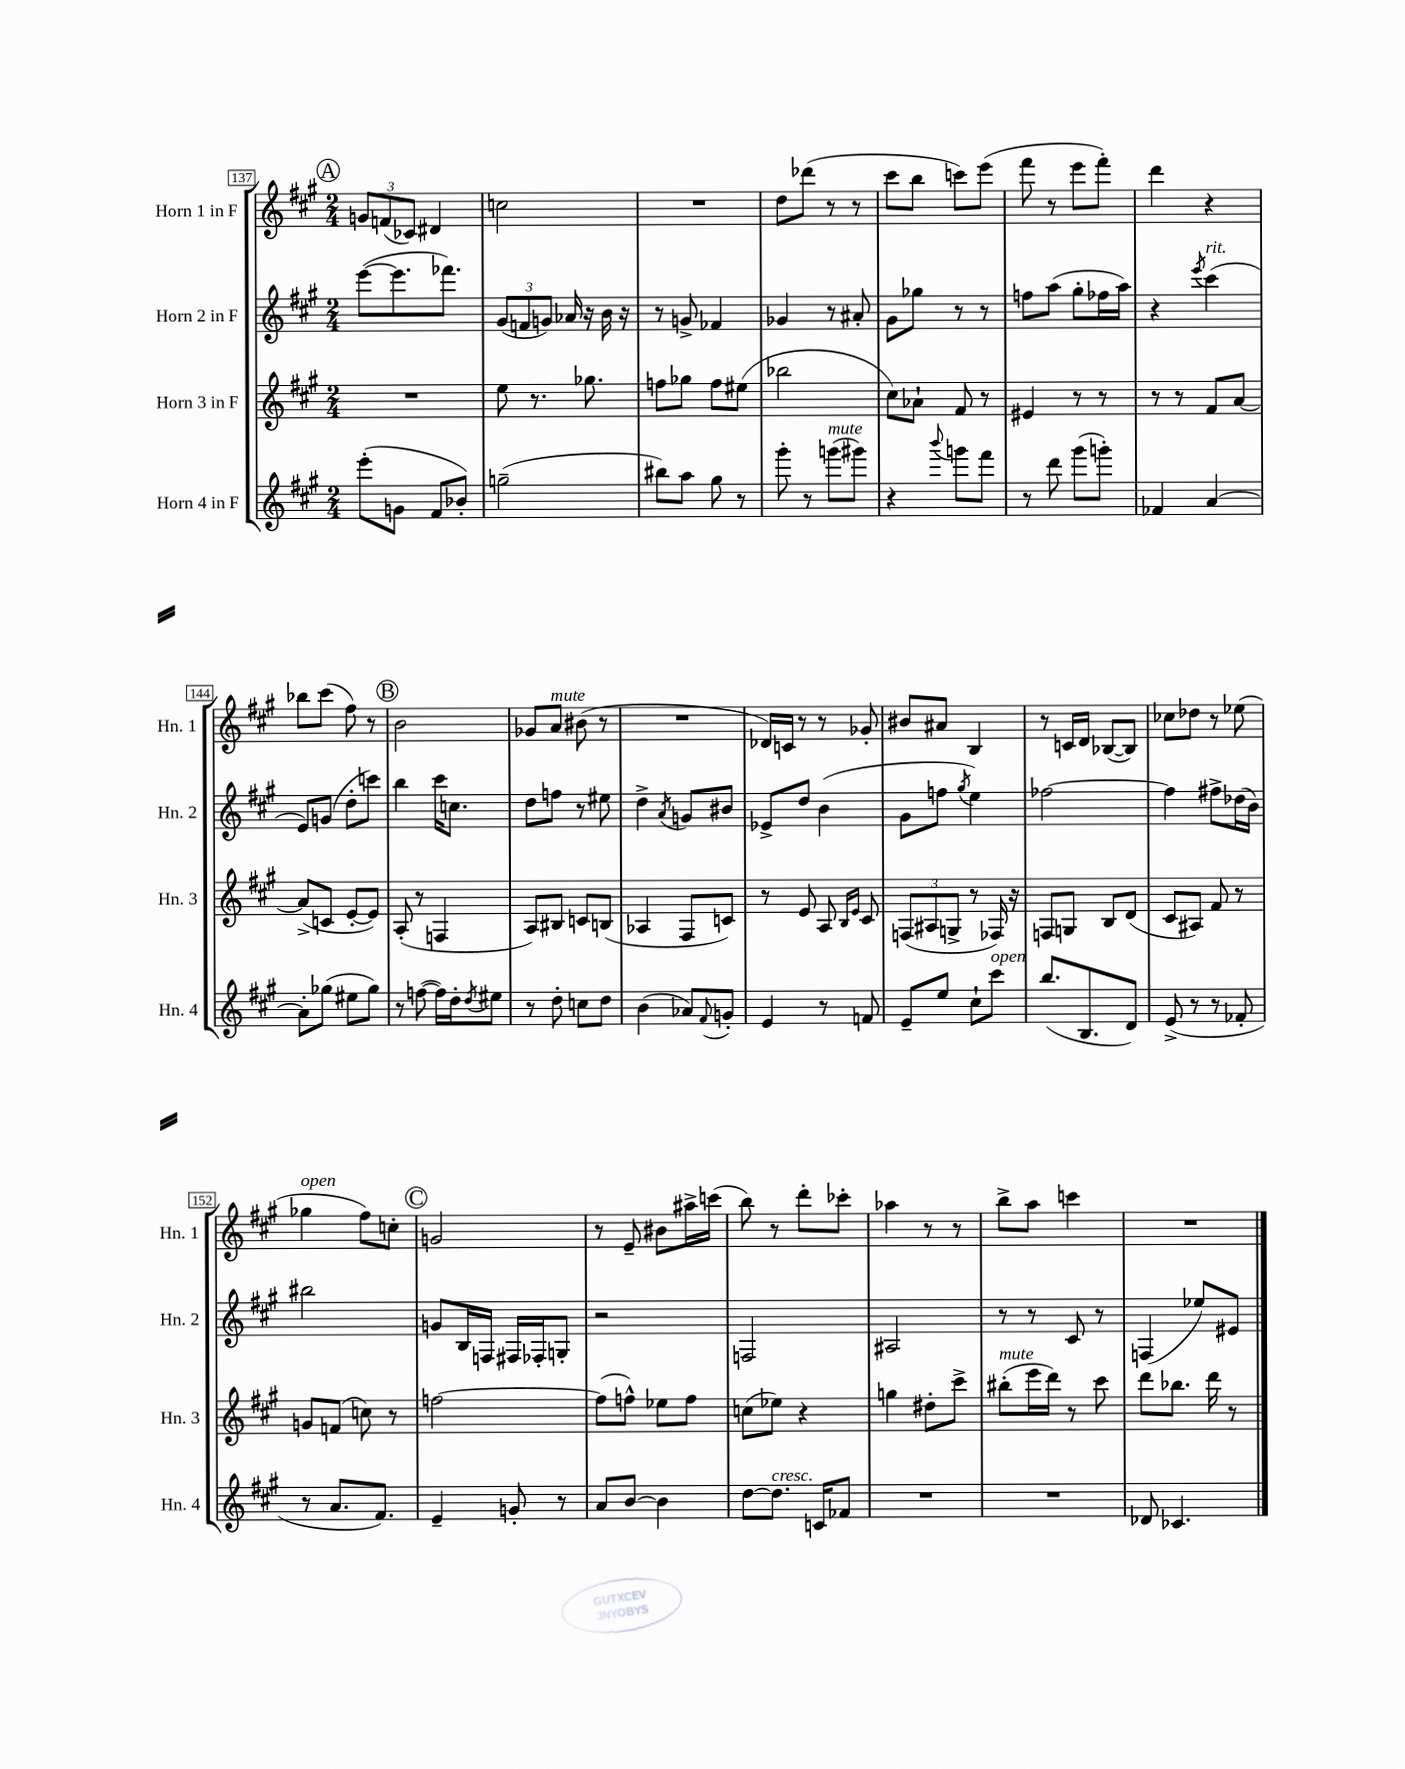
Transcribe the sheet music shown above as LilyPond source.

<<
\new StaffGroup <<
\new Staff = "s0" \with { instrumentName = "Horn 1 in F" shortInstrumentName = "Hn. 1" } {
    \clef treble \key a \major \numericTimeSignature \time 2/4
    \mark \markup { \circle "A" } \tuplet 3/2 { g'8 f'8( ces'8) } dis'4 |
    c''2 |
    R2 |
    d''8 des'''8( r8 r8 |
    cis'''8 b''8 c'''8) e'''8( |
    fis'''8 r8 e'''8 fis'''8-.) |
    d'''4 r4 |
    bes''8 cis'''8( fis''8) r8 |
    \mark \markup { \circle "B" } b'2 |
    ges'8 a'8^\markup { \italic "mute" } bis'8( r8 |
    R2 |
    des'16) c'16 r8 r8 ges'8-. |
    bis'8 ais'8 b4 |
    r8 c'16 d'16 bes8~( bes8) |
    ces''8 des''8 r8 ees''8( |
    ges''4^\markup { \italic "open" } fis''8) c''8-. |
    \mark \markup { \circle "C" } g'2 |
    r8 e'8-- bis'8 ais''16-> c'''16( |
    b''8) r8 d'''8-. ces'''8-. |
    aes''4 r8 r8 |
    b''8-> a''8 c'''4 |
    R2 \bar "|." |
}
\new Staff = "s1" \with { instrumentName = "Horn 2 in F" shortInstrumentName = "Hn. 2" } {
    \clef treble \key a \major \numericTimeSignature \time 2/4
    \mark \markup { \circle "A" } e'''8~( e'''8. fes'''8.) |
    \tuplet 3/2 { gis'8( f'8 g'8) } aes'16 r16 b'16 r16 |
    r8 g'8-> fes'4 |
    ges'4 r8 ais'8-. |
    gis'8 ges''8 r8 r8 |
    f''8 a''8( gis''8-. fes''16 a''16) |
    r4 \acciaccatura { e'''8 } cis'''4^\markup { \italic "rit." }( |
    e'8) g'8( d''8-. c'''8) |
    \mark \markup { \circle "B" } b''4 cis'''16 c''8. |
    d''8 f''8 r8 eis''8 |
    d''4-> \acciaccatura { a'8 } g'8 bis'8 |
    ees'8-> d''8 b'4( |
    gis'8 f''8 \acciaccatura { gis''8 } e''4) |
    fes''2~ |
    fes''4 fis''8-> des''16( b'16) |
    bis''2 |
    \mark \markup { \circle "C" } g'8 b16 f16 fis16 fes16-. g8-. |
    r2 |
    f2 |
    ais2 |
    r8 r8 cis'8 r8 |
    f4( ees''8) eis'8 \bar "|." |
}
\new Staff = "s2" \with { instrumentName = "Horn 3 in F" shortInstrumentName = "Hn. 3" } {
    \clef treble \key a \major \numericTimeSignature \time 2/4
    \mark \markup { \circle "A" } R2 |
    e''8 r8. ges''8. |
    f''8 ges''8 f''8 eis''8( |
    bes''2 |
    cis''8) aes'8-! fis'8 r8 |
    eis'4 r8 r8 |
    r8 r8 fis'8 a'8~ |
    a'8->( c'8 e'8~-. e'8) |
    \mark \markup { \circle "B" } a8-.( r8 f4 |
    a8) bis8 c'8 b8( |
    aes4 fis8 c'8) |
    r8 e'8 a8 \grace { b16 e'16 } cis'8 |
    \tuplet 3/2 { f8( ais8 g8-> } r8 fes16) r16 |
    f8 g8 b8 d'8( |
    cis'8 ais8) fis'8 r8 |
    g'8 f'8( c''8) r8 |
    \mark \markup { \circle "C" } f''2~ |
    f''8( f''8-^) ees''8 f''8 |
    c''8( ees''8) r4 |
    g''4 dis''8-. cis'''8-> |
    bis''8-.^\markup { \italic "mute" }( e'''16 d'''16) r8 cis'''8 |
    d'''8 bes''8. d'''16 r8 \bar "|." |
}
\new Staff = "s3" \with { instrumentName = "Horn 4 in F" shortInstrumentName = "Hn. 4" } {
    \clef treble \key a \major \numericTimeSignature \time 2/4
    \mark \markup { \circle "A" } e'''8-.( g'8 fis'8 bes'8-.) |
    g''2--( |
    bis''8) a''8 gis''8 r8 |
    gis'''8-. r8 g'''8^\markup { \italic "mute" }( gis'''8) |
    r4 \appoggiatura { b'''8 } g'''8 fis'''8 |
    r8 d'''8 gis'''8( g'''8-.) |
    fes'4 a'4~ |
    a'8-. ges''8( eis''8 ges''8) |
    \mark \markup { \circle "B" } r8 f''8~( f''16) d''16-. \acciaccatura { d''8 } eis''8 |
    r8 d''8-. c''8 d''8 |
    b'4( aes'8) \appoggiatura { fis'8 } g'8-. |
    e'4 r8 f'8 |
    e'8-- e''8 cis''8-! cis'''8^\markup { \italic "open" } |
    b''8.( b8. d'8) |
    e'8->( r8 r8 fes'8-. |
    r8 a'8. fis'8.) |
    \mark \markup { \circle "C" } e'4-- g'8-. r8 |
    a'8 b'8~ b'4 |
    d''8~ d''8.^\markup { \italic "cresc." } c'16 fes'8 |
    R2 |
    R2 |
    des'8 ces'4. \bar "|." |
}
>>
>>
\layout { \context { \Score currentBarNumber = #137 \override BarNumber.stencil = #(make-stencil-boxer 0.1 0.3 ly:text-interface::print) } }
